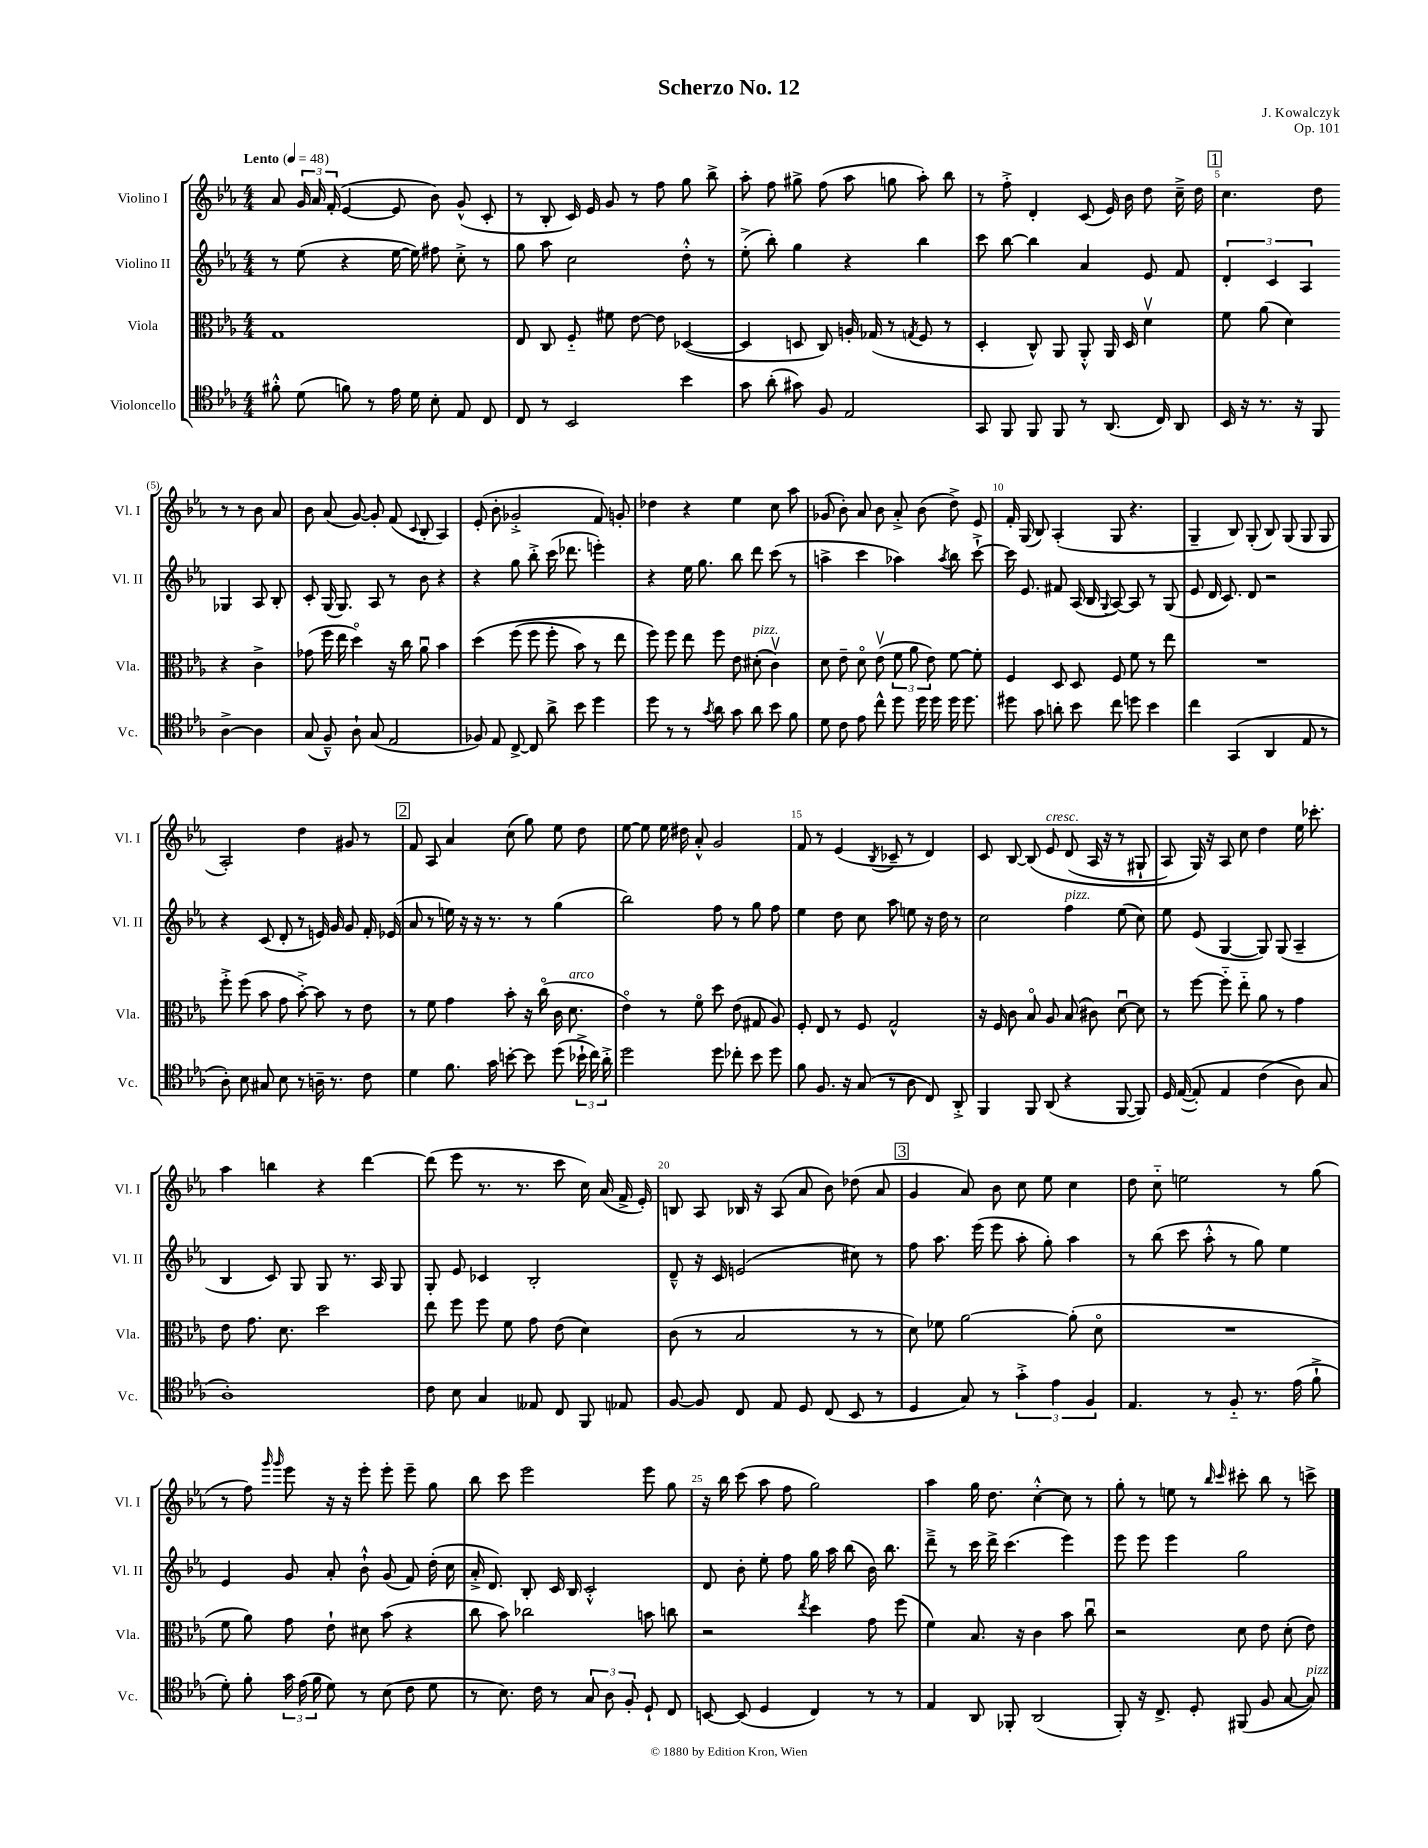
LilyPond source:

\header { title = "Scherzo No. 12" composer = "J. Kowalczyk" opus = "Op. 101" }
<<
\new StaffGroup <<
\new Staff = "s0" \with { instrumentName = "Violino I" shortInstrumentName = "Vl. I" } {
    \clef treble \key ees \major \numericTimeSignature \time 4/4 \tempo "Lento" 4 = 48
    \autoBeamOff aes'8 \tuplet 3/2 { g'16 aes'16 f'16-.( } ees'4~ ees'8 bes'8) g'8-^( c'8-. |
    r8 bes8-. c'16) ees'16 g'8 r8 f''8 g''8 bes''8-> |
    aes''8-. f''8 gis''8-> f''8( aes''8 g''8 aes''8-.) bes''8 |
    r8 f''8-.-> d'4-. c'8( ees'16) bes'16 d''8 c''16---> d''16 |
    \mark \markup { \box "1" } c''4. d''8 r8 r8 bes'8 aes'8 |
    bes'8 aes'8( g'8~) g'8-. f'8( \appoggiatura { c'8 } bes8-. aes4) |
    ees'8-.( bes'8-. ges'2-.-> f'8) g'8-. |
    des''4 r4 ees''4 c''8 aes''8 |
    ges'8( bes'8-.) aes'8 bes'8 aes'8-.-> bes'8( d''8->) ees'8 |
    f'16-. g16( bes8) aes4-.( g8 r4. |
    g4-- bes8) g8-.( bes8) g8( g8 g8 |
    aes2-.) d''4 gis'8 r8 |
    \mark \markup { \box "2" } f'8 aes8 aes'4 c''8( g''8) ees''8 d''8 |
    ees''8~ ees''8 ees''16 dis''16 aes'8-.-^ g'2 |
    f'8 r8 ees'4( \acciaccatura { bes8 } ces'8-- r8 d'4) |
    c'8 bes8~ bes8\( ees'8^\markup { \italic "cresc." } d'8( aes16 r16 r8 gis8-! |
    aes8) g16\) r16 aes8 c''8 d''4 ees''16 ces'''8.-. |
    aes''4 b''4 r4 d'''4~ |
    d'''8( ees'''8 r8. r8. c'''8 c''16) aes'16( f'16-> ees'16-.) |
    b8 aes8 bes16 r16 aes8( aes'8 bes'8) des''8( aes'8 |
    \mark \markup { \box "3" } g'4 aes'8) bes'8 c''8 ees''8 c''4 |
    d''8 c''8-_ e''2 r8 g''8( |
    r8 f''8) \grace { g'''16 g'''16 } ees'''8 r16 r16 ees'''8-. ees'''8-. ees'''8-- g''8 |
    bes''8 c'''8 ees'''2 ees'''8 g''8 |
    r16 bes''16 c'''8( aes''8 f''8 g''2) |
    aes''4 g''16 d''8. c''4~-.-^ c''8 r8 |
    g''8-. r8 e''8 r8 \grace { bes''16 c'''16 } cis'''8-. bes''8 r8 c'''8-> \bar "|." |
}
\new Staff = "s1" \with { instrumentName = "Violino II" shortInstrumentName = "Vl. II" } {
    \clef treble \key ees \major \numericTimeSignature \time 4/4
    \autoBeamOff r8 ees''8( r4 ees''16~ ees''16) fis''8 c''8-.-> r8 |
    g''8 aes''8 c''2 d''8-.-^ r8 |
    ees''8-.->( bes''8-.) g''4 r4 bes''4 |
    c'''8 bes''8~ bes''4 aes'4 ees'8 f'8 |
    \mark \markup { \box "1" } \tuplet 3/2 { d'4-. c'4 aes4 } ges4 aes8 bes8-. |
    c'8-. g16( g8.) aes8 r8 bes'8 r4 |
    r4 g''8 bes''8-.-> c'''16( des'''8. e'''4-.) |
    r4 ees''16 g''8. bes''8 d'''8 c'''8( r8 |
    a''4-> c'''4 aes''4) \acciaccatura { aes''8 } bes''8 c'''8~-!-> |
    c'''16 ees'8. fis'8 aes16( bes16 \appoggiatura { g8 } aes8~) aes8 r8 g8( |
    ees'8 d'16 c'8.) d'8 r2 |
    r4 c'8( d'8-. r8 e'16) g'16 g'8 f'16-. ees'16( |
    \mark \markup { \box "2" } aes'8 r8 e''16) r16 r16 r8. r8 g''4( |
    bes''2) f''8 r8 g''8 f''8 |
    ees''4 d''8 c''8 aes''8 e''8 r16 d''16 r8 |
    c''2 f''4^\markup { \italic "pizz." } ees''8( c''8) |
    ees''8 ees'8( g4~ g8) g8( aes4-- |
    bes4 c'8) g8 g8 r8. aes16 g8 |
    g8-. ees'8 ces'4 bes2-. |
    d'8---^ r16 c'16 e'2( cis''8) r8 |
    \mark \markup { \box "3" } f''8 aes''8. ees'''16( ees'''8 aes''8-. g''8-.) aes''4 |
    r8 bes''8( c'''8 aes''8-.-^ r8 g''8) ees''4 |
    ees'4 g'8 aes'8-. bes'8-!-^ g'8( f'8) d''16-.( c''16 |
    aes'16-.-> d'8.) bes8-. c'16 bes16 c'2-.-^ |
    d'8 bes'8-. ees''8-. f''8 g''16 aes''16 bes''8( bes'16) bes''8. |
    d'''8---> r8 c'''16 d'''16-> c'''4.( ees'''4) |
    ees'''8 ees'''8 ees'''4 g''2 \bar "|." |
}
\new Staff = "s2" \with { instrumentName = "Viola" shortInstrumentName = "Vla." } {
    \clef alto \key ees \major \numericTimeSignature \time 4/4
    \autoBeamOff g1 |
    ees8 c8 f8-_ fis'8 ees'8~ ees'8 des4~( |
    des4 d8 c8) a16-. ges16( r8 \acciaccatura { g8 } f8 r8 |
    d4-. c8-^) aes,8 aes,8-.-^ aes,16 d16 d'4\upbow |
    \mark \markup { \box "1" } f'8 aes'8( d'4) r4 c'4-> |
    ges'8( f''16 ees''16 d''4\flageolet) r16 c''16 aes'8\downbow bes'4 |
    d''4\( f''8( f''8 f''8-. bes'8) r8 ees''8 |
    f''8\) f''8 ees''8 f''8 ees'8 dis'8-.^\markup { \italic "pizz." }( c'4\upbow) |
    d'8 ees'8-- d'8\flageolet ees'8\upbow( \tuplet 3/2 { f'8 aes'8 ees'8) } f'8~ f'8-. |
    f4 d8 d8 f8 f'8 r8 ees''8 |
    R1 |
    f''8-.-> f''8( bes'8 g'8 bes'8~-.->) bes'8 r8 ees'8 |
    \mark \markup { \box "2" } r8 f'8 g'4 bes'8-. r16 c''16\flageolet( c'16 d'8.^\markup { \italic "arco" } |
    ees'4\flageolet) r8 f'8\flageolet d''8 ees'8( gis8 aes8) |
    f8-. ees8 r8 f8 g2-^ |
    r16 f16 c'8 bes8\flageolet aes8 bes8( cis'8) d'8~\downbow d'8 |
    r8 f''8~ f''8-_ ees''8-_ aes'8 r8 g'4 |
    ees'8 g'8. d'8. d''2 |
    ees''8 f''8 f''8 f'8 g'8 ees'8( d'4) |
    c'8( r8 bes2 r8 r8 |
    \mark \markup { \box "3" } d'8) fes'8 aes'2~ aes'8-.( d'8\flageolet |
    R1 |
    f'8 aes'8) g'8 ees'8-! dis'8 bes'8( r4 |
    c''8 bes'8) ces''2 b'8 c''8 |
    r2 \acciaccatura { ees''8 } d''4 g'8 f''8( |
    f'4) bes8. r16 c'4 bes'8 c''8\downbow |
    r2 d'8 ees'8 d'8-.( ees'8) \bar "|." |
}
\new Staff = "s3" \with { instrumentName = "Violoncello" shortInstrumentName = "Vc." } {
    \clef tenor \key ees \major \numericTimeSignature \time 4/4
    \autoBeamOff fis'8-.-^ d'8( f'8) r8 ees'16 d'16 bes8-. ees8 c8 |
    c8 r8 bes,2 bes'4 |
    g'8 aes'8-.( gis'8) f8 ees2 |
    g,8 f,8 f,8 f,8 r8 aes,8.( c16) aes,8 |
    \mark \markup { \box "1" } bes,16 r16 r8. r16 f,8 aes4~-> aes4 |
    g8( f8---^) aes8-! g8( ees2 |
    fes8) ees8 c8~-> c8 aes'8-> bes'8 d''4 |
    d''8 r8 r8 \acciaccatura { g'8 } aes'8 g'8 aes'8 bes'8 f'8 |
    d'8 c'8 ees'8 c''8-^ d''8 d''16 d''16 d''16 d''8. |
    dis''8 g'8 a'8-. bes'8 c''8 d''8 bes'4 |
    c''4 g,4( aes,4 ees8 r8 |
    aes8-.) bes8 gis8 bes8 r8 a16-- r8. c'8 |
    \mark \markup { \box "2" } d'4 f'8. g'16 b'8~-. b'8 d''8( \tuplet 3/2 { bes'16-!-> c''16) aes'16-.-> } |
    d''2 d''8 ces''8-. bes'8 d''8 |
    f'8 f8. r16 g8( r8 aes8 c8) aes,8-.-> |
    f,4 f,8 aes,8( r4 f,8~ f,8) |
    d16 ees16~(\( ees8-.) ees4 c'4( aes8\) g8 |
    aes1-.) |
    c'8 bes8 g4 eeses8 c8 f,8 ees8 |
    f8~ f8 c8 ees8 d8 c8( bes,8 r8 |
    \mark \markup { \box "3" } d4 g8) r8 \tuplet 3/2 { g'4-.-> ees'4 f4 } |
    ees4. r8 f8-_ r8. ees'16( f'8-!-> |
    d'8-.) f'8-. \tuplet 3/2 { g'16 ees'16( f'16 } d'8) r8 bes8( c'8 d'8 |
    r8 bes8.) c'16 r8 \tuplet 3/2 { g8 aes8 f8-. } d8-! c8 |
    b,8~ b,8( d4 c4) r8 r8 |
    ees4 aes,8 fes,8-. aes,2( |
    f,8-.) r16 c8.-> d8-. fis,8( f8 g8~ g8^\markup { \italic "pizz." }) \bar "|." |
}
>>
>>
\layout { \context { \Score \override BarNumber.break-visibility = ##(#f #t #t) barNumberVisibility = #(every-nth-bar-number-visible 5) } }
